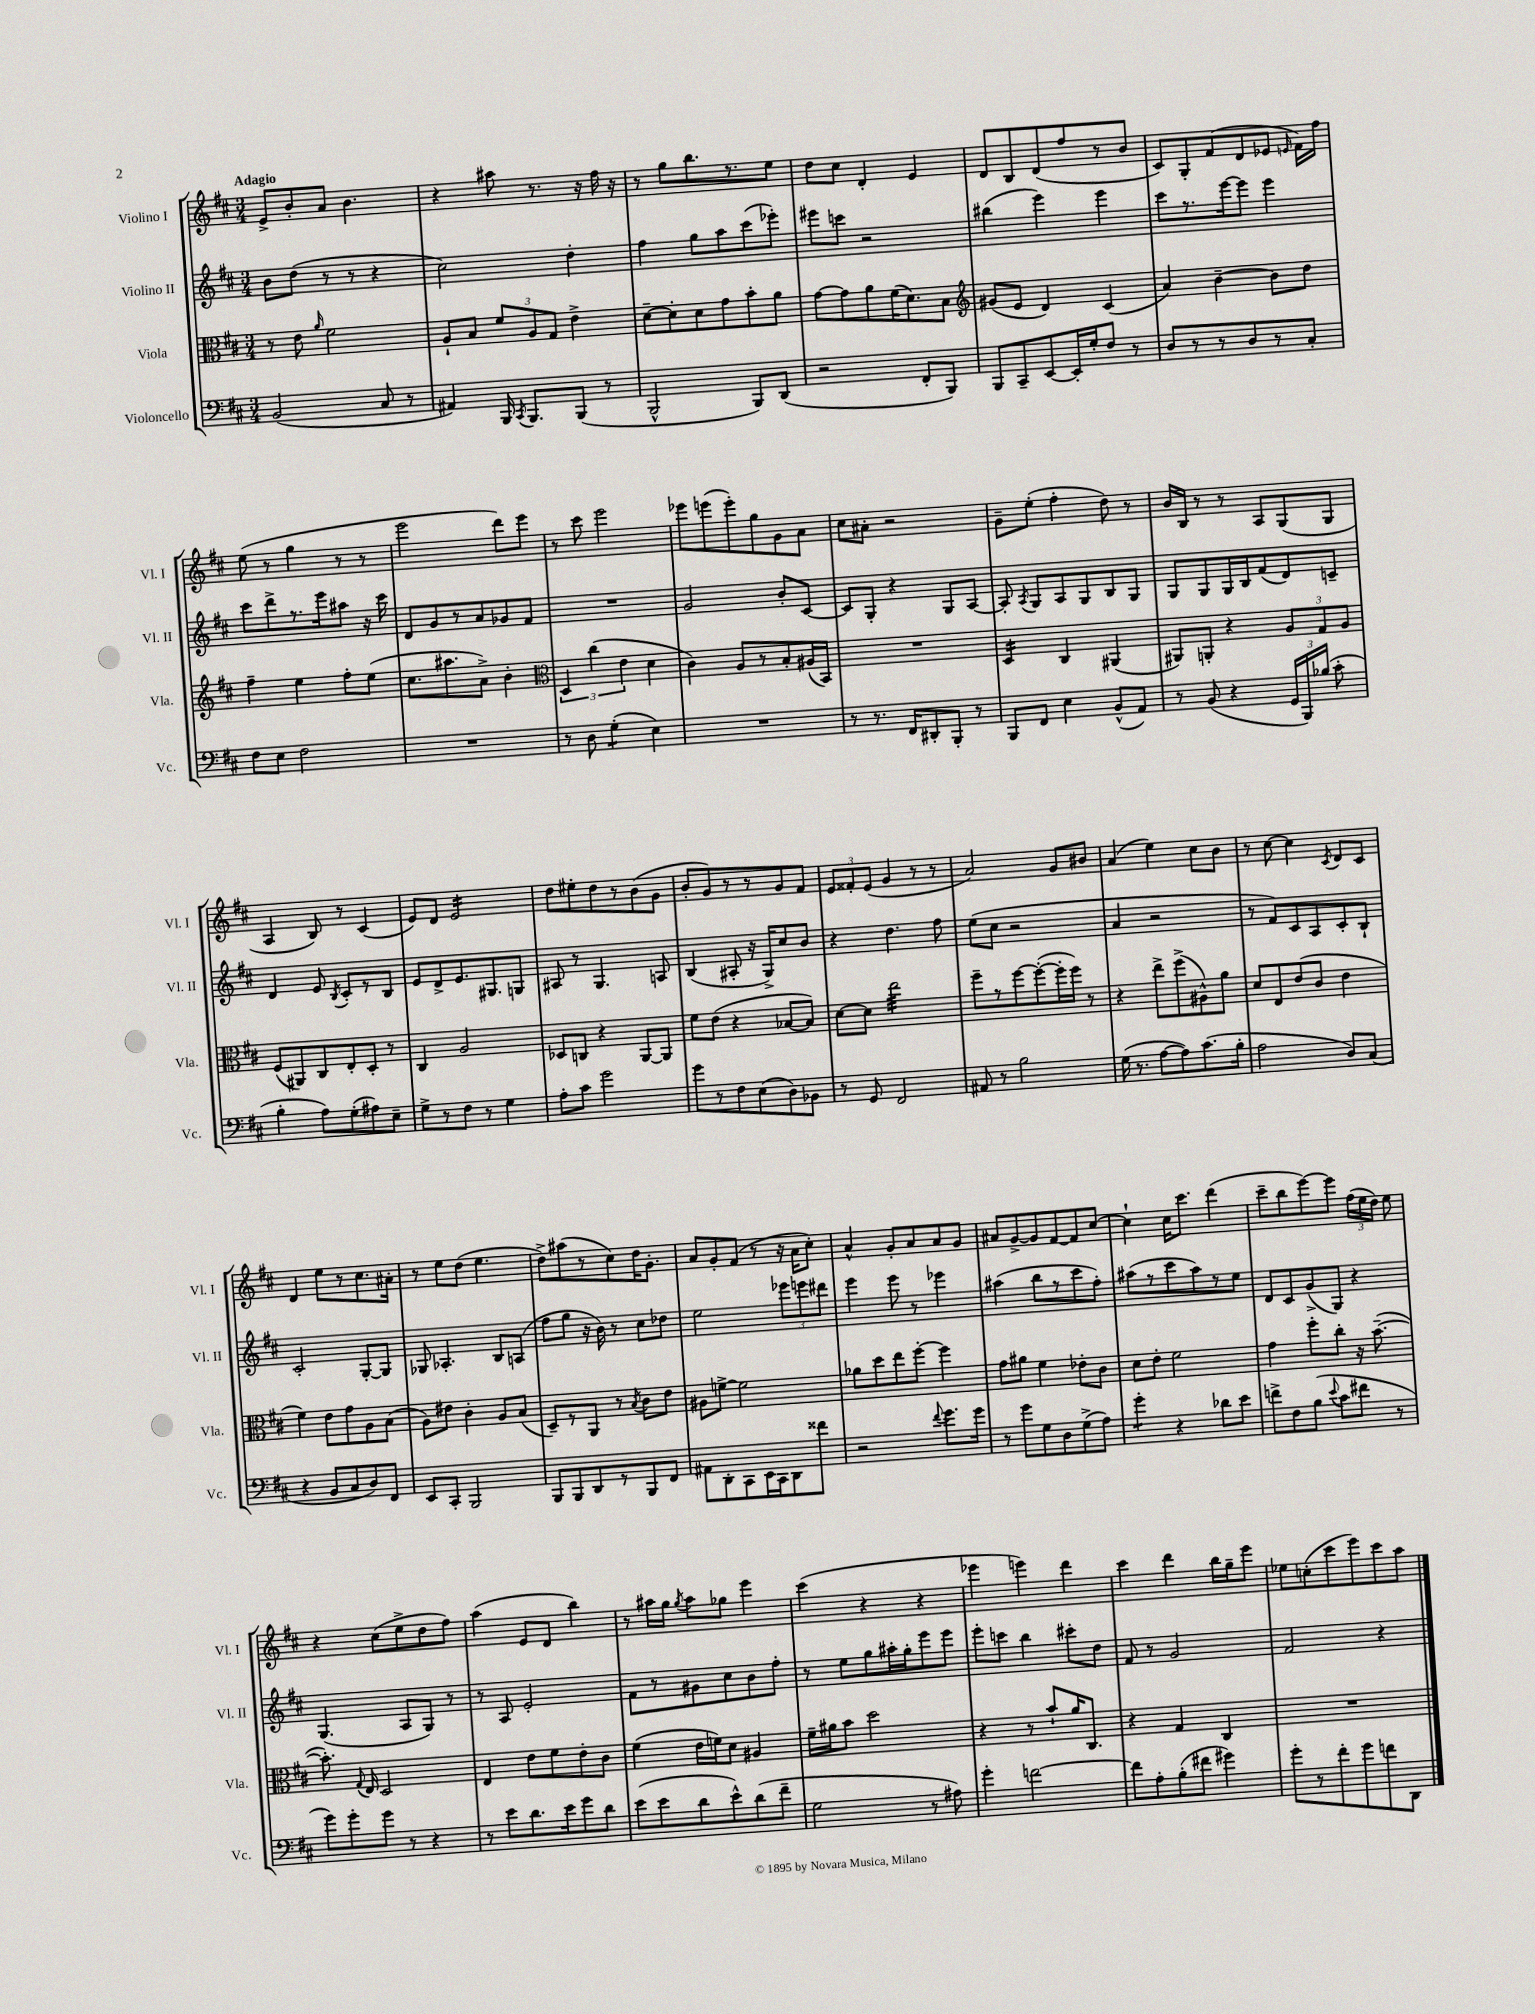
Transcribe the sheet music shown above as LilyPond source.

<<
\new StaffGroup <<
\new Staff = "s0" \with { instrumentName = "Violino I" shortInstrumentName = "Vl. I" } {
    \clef treble \key d \major \numericTimeSignature \time 3/4 \tempo "Adagio"
    \autoBeamOff e'8[-> b'8-. a'8] b'4. |
    r4 ais''8 r8. r16 fis''16 r16 |
    r8 g''8[ b''8. r8. e''8] |
    d''8[ cis''8] d'4-. e'4 |
    d'8[ b8 d'8( fis''8 r8 b'8] |
    cis'8[) g8-. fis'8( d'8 ees'8] \grace { e'16 } fis'16[) fis''16] |
    e''8( r8 g''4 r8 r8 |
    e'''2 d'''8[) e'''8] |
    r8 cis'''8 e'''2 |
    ees'''8[ e'''8( e'''8-.) g''8 g'8 a'8] |
    cis''8[ ais'8]-. r2 |
    g'8[-- e''8]-.( fis''4-. d''8) r8 |
    b'16[ b16] r8 r8 a8[ g8( g8] |
    a4 b8) r8 cis'4( |
    e'8[) d'8] e'2:16 |
    d''8[ eis''8-. d''8 r8 b'8( g'8] |
    b'8[-. g'8) r8 r8 g'8 fis'8] |
    \tuplet 3/2 { e'8[ fisis'8-. e'8]( } g'4 r8 r8 |
    a'2) g'8[ bis'8] |
    a'4( e''4) cis''8[ b'8] |
    r8 cis''8~ cis''4 \acciaccatura { cis'8 } d'8[ cis'8] |
    d'4 e''8[ r8 cis''8. ais'16]-. |
    r8 e''8[ d''8]( e''4. |
    d''8[->) ais''8( r8 cis''8) d''16 g'8.]-. |
    a'8[ g'8-. fis'8]( r8 r16 a'16[ cis''8]-.) |
    a'4-^ g'8[-. a'8 a'8 g'8] |
    ais'8[ g'8~-> g'8 fis'8~ fis'8 cis''8]~ |
    cis''4-! cis''16[ cis'''8.] d'''4( |
    cis'''8[-- b''8 e'''8~) e'''8] \tuplet 3/2 { fis''16[( e''16 d''16]) } e''8 |
    r4 cis''8[( e''8-> d''8 fis''8]) |
    a''4( e'8[ d'8] b''4) |
    r8 ais''16[ g''16] \acciaccatura { g''8 } ais''8[ ges''8] e'''4 |
    cis'''4( r4 r4 |
    ees'''4 e'''4) d'''4 |
    cis'''4 d'''4 b''16[ g''16-- e'''8] |
    ees''8[ c''8-.( cis'''8 e'''8) cis'''8 a''8] \bar "|." |
}
\new Staff = "s1" \with { instrumentName = "Violino II" shortInstrumentName = "Vl. II" } {
    \clef treble \key d \major \numericTimeSignature \time 3/4
    \autoBeamOff b'8[ d''8]( r8 r8 r4 |
    cis''2) d''4-. |
    fis''4 g''8[ a''8 cis'''8( ees'''8]-.) |
    eis'''8[ c'''8] r2 |
    bis''4( e'''4) e'''4 |
    cis'''8[ r8. e'''16~ e'''8] e'''4 |
    cis'''8[ d'''8-> r8. e'''16 ais''8] r16 cis'''16 |
    d'8[ g'8 r8 a'8 ges'8 fis'8] |
    R2. |
    g'2 b'8[-. cis'8]~ |
    cis'8[ g8]-. r4 g8[ a8]~ |
    a8-. \acciaccatura { a8 } g8[ a8 g8 b8 g8] |
    g8[ g8 g16 b16 fis'8( d'8) c'8]-- |
    d'4 e'8 \acciaccatura { b8 } cis'8[-. r8 b8] |
    e'8[ d'8-> e'8. gis8. g8] |
    ais8 r8 g4. a8 |
    b4( ais8-. r16 g16[->) cis''8 b'8] |
    r4 d''4. fis''8 |
    e''8[( cis''8] r2 |
    a'4 r2 |
    r8 fis'8[) cis'8 a8 cis'8-. b8]-! |
    cis'2-. g8[~-. g8] |
    ges8 aes4.-. b8[ a8]( |
    fis''8[ g''8] r16 b'16) r8 cis''8[ des''8] |
    e''2 \tuplet 3/2 { ees'''8[ e'''8 dis'''8] } |
    e'''4 e'''8 r8 ees'''4 |
    ais''4( b''8[ r8 cis'''8 fis''8]-.) |
    ais''8[( r8 cis'''8 ais''8) r8 e''8] |
    d'8[ cis'8 g'8->( g8]) r4 |
    g4.( a8[ g8]) r8 |
    r8 a8 e'2-. |
    fis'8[ r8 gis'8 cis''8 b'8 fis''8]-. |
    r8 e''8[ g''8 ais''16-. g''16-. e'''8 e'''8] |
    e'''8[-. c'''8] b''4 cis'''8[-. d''8] |
    fis'8 r8 g'2 |
    fis'2 r4 \bar "|." |
}
\new Staff = "s2" \with { instrumentName = "Viola" shortInstrumentName = "Vla." } {
    \clef alto \key d \major \numericTimeSignature \time 3/4
    \autoBeamOff r8 e'8 \grace { a'16 } fis'2 |
    a8[-! b8] \tuplet 3/2 { fis'8[ a8 g8] } e'4-> |
    d'8[~-- d'8-. d'8 g'8 b'8-. a'8] |
    g'8[~ g'8 a'8 fis'16( d'8.) b8] |
    \clef treble gis'8[( e'8] d'4) cis'4( |
    a'4) b'4~-- b'8[ d''8] |
    fis''4-- e''4 fis''8[-. e''8]( |
    cis''8.[ ais''8. a'8]->) b'4-. |
    \clef alto \tuplet 3/2 { d4 cis''4( e'4 } d'4 |
    cis'4) a8[ r8 b8-. ais16( b,16]) |
    R2. |
    d4:16 cis4 ais,4( |
    ais,8[) a,8]-. r4 \tuplet 3/2 { a8[ g8 a8] } |
    fis8[( ais,8) cis8 e8-. d8]-. r8 |
    cis4 a2 |
    des8[ c8] r4 a,8[~ a,8] |
    fis'8[ e'8]( r4 bes8[~ bes8]) |
    d'8[~ d'8] e''2:32 |
    fis''8[-- r8 fis''8~ fis''8~-.( fis''16-. fis''16]) r8 |
    r4 e''8[-> fis''8->( ais8-^) a'8] |
    d'8[ e8 e'8( cis'8] e'4 |
    fis'4) e'8[ g'8 a8 b8]( |
    a8[) eis'8] cis'4-. a8[ b8]( |
    d8[--) r8 a,8] r8 \acciaccatura { b8 } cis'8[ e'8] |
    ais8[ f'8]~-> f'2 |
    aes'8[ d''8 e''8 fis''8]~-. fis''4 |
    g'8[ ais'8] fis'4 ees'8[-. cis'8] |
    d'8[ e'8]-. fis'2 |
    g'4 fis''8[-. cis''8]-. r16 b'8.~--( |
    b'8.-.) \appoggiatura { g8 } e16 d2 |
    e4 e'8[ fis'8 e'8-. cis'8] |
    fis'4( e'16[ f'16) d'8] ais4 |
    fis'16[-- ais'16 b'8] d''2 |
    r4 r8 b'8[-! a'16 cis8.] |
    r4 g4 cis4 |
    R2. \bar "|." |
}
\new Staff = "s3" \with { instrumentName = "Violoncello" shortInstrumentName = "Vc." } {
    \clef bass \key d \major \numericTimeSignature \time 3/4
    \autoBeamOff b,2( cis8 r8 |
    ais,4) b,,16 \acciaccatura { cis,8 } b,,8.[ b,,8]( r8 |
    b,,2-^ b,,8[) d,8]( |
    r2 fis,8[-. b,,8]) |
    b,,8[ cis,8-- e,8~ e,16-. g16-. fis8] r8 |
    d8[ r8 r8 d8 r8 cis8]-. |
    fis8[ e8] fis2 |
    R2. |
    r8 d8 g4:8-.( e4) |
    R2. |
    r8 r8. fis,16[ dis,8-. b,,8]-. r8 |
    b,,8[ fis,8] e4 b,8[-^( a,8]) |
    r8 b,8( r4 \tuplet 3/2 { g,16[ b,,16) bes16]( } cis'8-. |
    b4-. a8[) g8-.( ais8) e8]-- |
    g8[-> r8 fis8] r8 g4 |
    a8[-. cis'8] g'2 |
    g'8[ r8 fis8 e8( d8) bes,8] |
    r8 g,8 fis,2 |
    ais,8 r8 b2 |
    g16( r8. a8[~ a8) cis'8.( b16]-. |
    a2 d8[) cis8]( |
    r4 b,8[ cis8 d8) fis,8] |
    e,8[ cis,8]-. b,,2 |
    b,,8[ b,,8 d,8 r8 b,,8 fis,8] |
    ais,8[ d,8-. cis,8 e,16 cis,16 d,8 fisis'8] |
    r2 \appoggiatura { fis'8 } g'8.[ g'16] |
    r8 g'8[ g8 d8 g8->( a8]) |
    g'4:8-. r4 des'8[ e'8] |
    f'8[-> fis8 b8]( \appoggiatura { e'8 } cis'8[ fis'8] r8 |
    g'8[) g'8-. g'8] r8 r4 |
    r8 e'8[ d'8. e'16 g'8 d'8] |
    e'8[( e'8 d'8 e'8-^) d'8( fis'8]-- |
    g2 r8 ais8) |
    g'4-. f'2~ |
    f'8[ a8-. b8-.( fis'8] gis'4) |
    g'8[-. r8 fis'8-. g'8 f'8 d,8] \bar "|." |
}
>>
>>
\layout { \context { \Score \remove "Bar_number_engraver" } }
